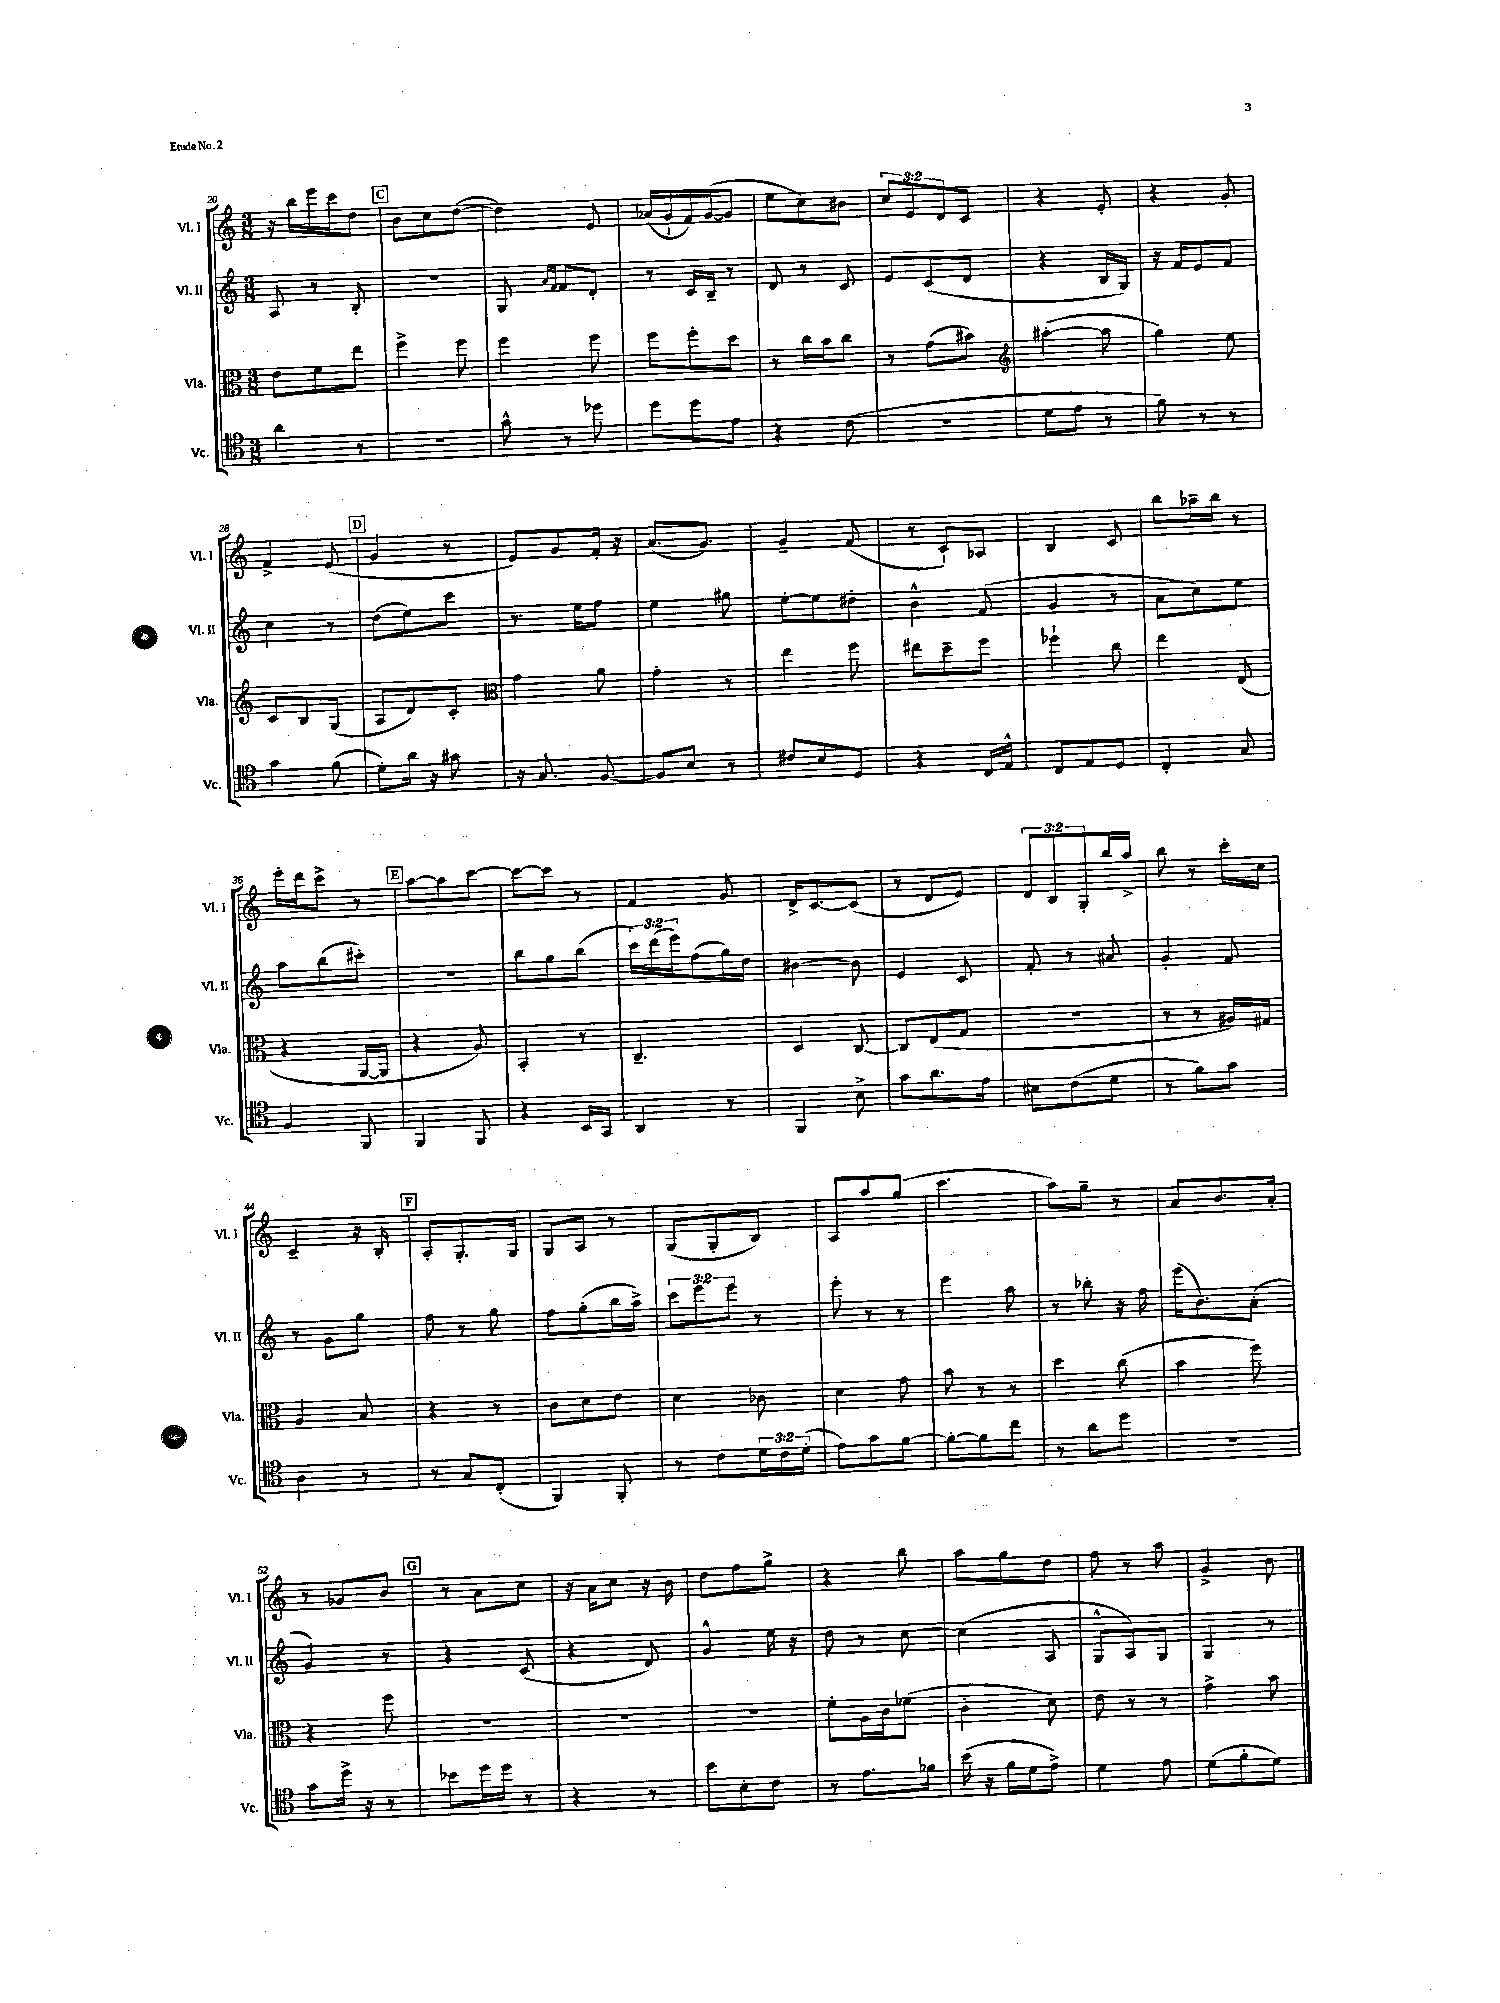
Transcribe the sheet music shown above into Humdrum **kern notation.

**kern	**kern	**kern	**kern
*part4	*part3	*part2	*part1
*staff4	*staff3	*staff2	*staff1
*I"Vc.	*I"Vla.	*I"Vl. II	*I"Vl. I
*I'Vc.	*I'Vla.	*I'Vl. II	*I'Vl. I
*clefC4	*clefC3	*clefG2	*clefG2
*k[]	*k[]	*k[]	*k[]
*M3/8	*M3/8	*M3/8	*M3/8
=20	=20	=20	=20
4a\	8e\L	8A/	16r
.	.	.	16bb\LL
.	8f\	8r	16eee\
.	.	.	16ccc\J
8r	8ee\J	8B'/	8dd\J
!!LO:REH:place=s1:t=C
=21	=21	=21	=21
4.r	4ff^\	4.r	8b\L
.	.	.	8cc\
.	8ff\	.	([8dd\J
=22	=22	=22	=22
8g^^\	4ff\	8G/	4dd\])
.	.	16qqa/LL	.
.	.	16qqf/JJ	.
8r	.	8f/L	.
8dd-X\	8ff\	8d'/J	8e/
=23	=23	=23	=23
8dd\L	8ff\L	8r	(16a-X/LL
.	.	.	16g`/
8dd\	8ff'\	16c/LL	16f/)
.	.	16B~/JJ	([16g/J
8e\J	8dd\J	8r	8g/J]
=24	=24	=24	=24
4r	8r	8d/	8ee\L
.	16cc\LL	8r	8cc\)
.	16b\J	.	.
(8c\	8cc\J	8c/	8b#X\J
=25	=25	=25	=25
4.r	8r	8e/L	12cc/L
.	.	.	12e/
.	(8g\L	(8c/	.
.	.	.	12d/
.	8b#X\J)	8d/J	8c/J
=26	=26	=26	=26
*	*clefG2	*	*
8d\L	([4aa#X'\	4r	4r
8e\J	.	.	.
8r	8aa#\]	16B/LL	8e'/
.	.	16G/JJ)	.
=27	=27	=27	=27
8f\)	4gg\)	16r	4r
.	.	16f/KL	.
8r	.	8e/	.
8r	8ee\	8f/J	8g'/
!!LO:LB:g=z
=28	=28	=28	=28
4g\	8c/L	4cc\	4f^/
.	8B/	.	.
(8f\	(8G/J	8r	(8e/
!!LO:REH:place=s1:t=D
=29	=29	=29	=29
8d'\L)	8A/L	(8dd\L	4g/
16a\Jk	8d/)	8ee\)	.
16r	.	.	.
8g#X\	8c'/J	8ccc\J	8r
=30	=30	=30	=30
*	*clefC3	*	*
16r	4g\	8.r	8e/L)
8.G/	.	.	.
.	.	.	8g/
.	.	16ee\KL	.
[8F/	8a\	8ff\J	16f'/Jk
.	.	.	16r
=31	=31	=31	=31
8F/L]	4g'\	4ee\	(8.a/L
8B/J	.	.	.
.	.	.	8.g/J)
8r	8r	8gg#X\	.
=32	=32	=32	=32
8c#X/L	4ee\	[8ee'\L	4g~/
8B/	.	8ee\]	.
8D/J	8ff\	8dd#X'\J	(8f/
=33	=33	=33	=33
4r	8ee#X\L	4b^^\	8r
.	8dd~\	.	8c`/L)
16C/LL	8ff\J	(8f/	8A-X/J
16E^^/JJ	.	.	.
=34	=34	=34	=34
8C/L	4ff-X`\	4g/	4B/
8E/	.	.	.
8D/J	8cc\	8r	8c/
=35	=35	=35	=35
4C'/	4ee\	8a\L	8bb\L
.	.	8cc\)	16aa-X~\L
.	.	.	16bb\JJ
8G/	(8E/	8ee\J	8r
!!LO:LB:g=z
=36	=36	=36	=36
4F/	4r	8aa\L	16eee'\LL
.	.	.	16ddd\J
.	.	(8bb\	8ccc^\J
8FF/	[16AA/LL	8ccc#X'\J)	8r
.	16AA/JJ]	.	.
!!LO:REH:place=s1:t=E
=37	=37	=37	=37
4FF/	4r	4.r	[8aa\L
.	.	.	8aa\]
8FF/	8A/)	.	[8ccc\J
=38	=38	=38	=38
4r	4BB'/	8bb\L	8ccc\L_
.	.	8gg\	8ccc\J]
16BB/LL	8r	(8bb\J	8r
16GG/JJ	.	.	.
=39	=39	=39	=39
4AA/	4.C~/	24ccc\LL)	4f/
.	.	(24ddd\	.
.	.	24eee\J)	.
.	.	(8ff\	.
8r	.	16gg\L)	8g/
.	.	16dd\JJ	.
=40	=40	=40	=40
4FF/	4D/	[4b#X\	16d^/KL
.	.	.	[8.c/
8B^\	[8C/	8b#\]	(8c/J]
=41	=41	=41	=41
8g\L	8C/L]	4e/	8r
8.a\	(8E/	.	8d/L
.	8G/J	8c/	8e/J)
16e\Jk	.	.	.
=42	=42	=42	=42
8B#X\L	4.r	8f'/	12d/L
.	.	.	12B/
(8c\	.	8r	.
.	.	.	12G'/
8d\J	.	8a#X/	16bb/L
.	.	.	16aa^/JJ
=43	=43	=43	=43
8r	8r	4g'/	8bb\
8f\L)	8r	.	8r
8g\J	16A#X/LL)	8f/	16ccc'\LL
.	16G#X/JJ	.	16cc\JJ
!!LO:LB:g=z
=44	=44	=44	=44
4A\	4A/	8r	4c~/
.	.	8g\L	.
8r	8B/	8gg\J	16r
.	.	.	16B'/
!!LO:REH:place=s1:t=F
=45	=45	=45	=45
8r	4r	8ff\	8A'/L
8G/L	.	8r	8.G'/
(8C'/J	8r	8gg\	.
.	.	.	16G/Jk
=46	=46	=46	=46
4FF/)	8c\L	8ff\L	8G/L
.	8d\	(8gg'\	8A/J
8FF'/	8e\J	16bb\L	8r
.	.	16aa^\JJ)	.
=47	=47	=47	=47
8r	4d\	12ccc\L	(8G/L
.	.	12eee\	.
8c\L	.	.	8G'/
.	.	12eee\J	.
24d\L	8c-X\	8r	8B/J)
24c\	.	.	.
(24d'\JJ	.	.	.
=48	=48	=48	=48
8e\L)	4d\	8eee'\	8A/L
8g\	.	8r	8aa/
[8f\J	8g\	8r	(8gg/J
=49	=49	=49	=49
8f'\L_	8b\	4eee\	4.ccc\
8f\]	8r	.	.
8cc\J	8r	8aa\	.
=50	=50	=50	=50
8r	4dd\	8r	8aa\L)
8a\L	.	8bb-X'\	8gg~\J
8dd\J	(8cc\	16r	8r
.	.	16ff\	.
=51	=51	=51	=51
4.r	4b\	(16eee\KL	8a/L
.	.	8.b\)	.
.	.	.	8.b/
.	8ff\)	(8a'\J	.
.	.	.	16a'/Jk
!!LO:LB:g=z
=52	=52	=52	=52
8g\L	4r	4g/)	8r
16dd^\Jk	.	.	8g-X/L
16r	.	.	.
8r	8ff\	8r	8b/J
!!LO:REH:place=s1:t=G
=53	=53	=53	=53
8b-X\L	4.r	4r	8r
16dd\L	.	.	8a\L
16dd\JJ	.	.	.
8r	.	(8c/	8cc\J
=54	=54	=54	=54
4r	4.r	4r	16r
.	.	.	16a\KL
.	.	.	8cc\J
8r	.	8d/)	16r
.	.	.	16b\
=55	=55	=55	=55
8b\L	4.r	4g^^/	8dd\L
8B'\	.	.	8ff\
8c\J	.	16ee\	8gg^\J
.	.	16r	.
=56	=56	=56	=56
8r	8f'\L	8dd\	4r
8.e\L	16A\L	8r	.
.	16c\J	.	.
.	(8f-X\J	[8cc\	8bb\
16f-X\Jk	.	.	.
=57	=57	=57	=57
(16b\	4c'\	(4cc\]	8aa\L
16r	.	.	.
16f\LL	.	.	8gg\
16d\J	.	.	.
8e^\J)	8d\)	8A/	8dd\J
=58	=58	=58	=58
4d\	8e\	8G^^/L	8ff\
.	8r	8A/)	8r
8e\	8r	8G/J	8aa\
=59	=59	=59	=59
(8d\L	4g^\	4G/	4g^/
8f'\	.	.	.
8d\J)	8b\	8r	8b\
==	==	==	==
*-	*-	*-	*-
